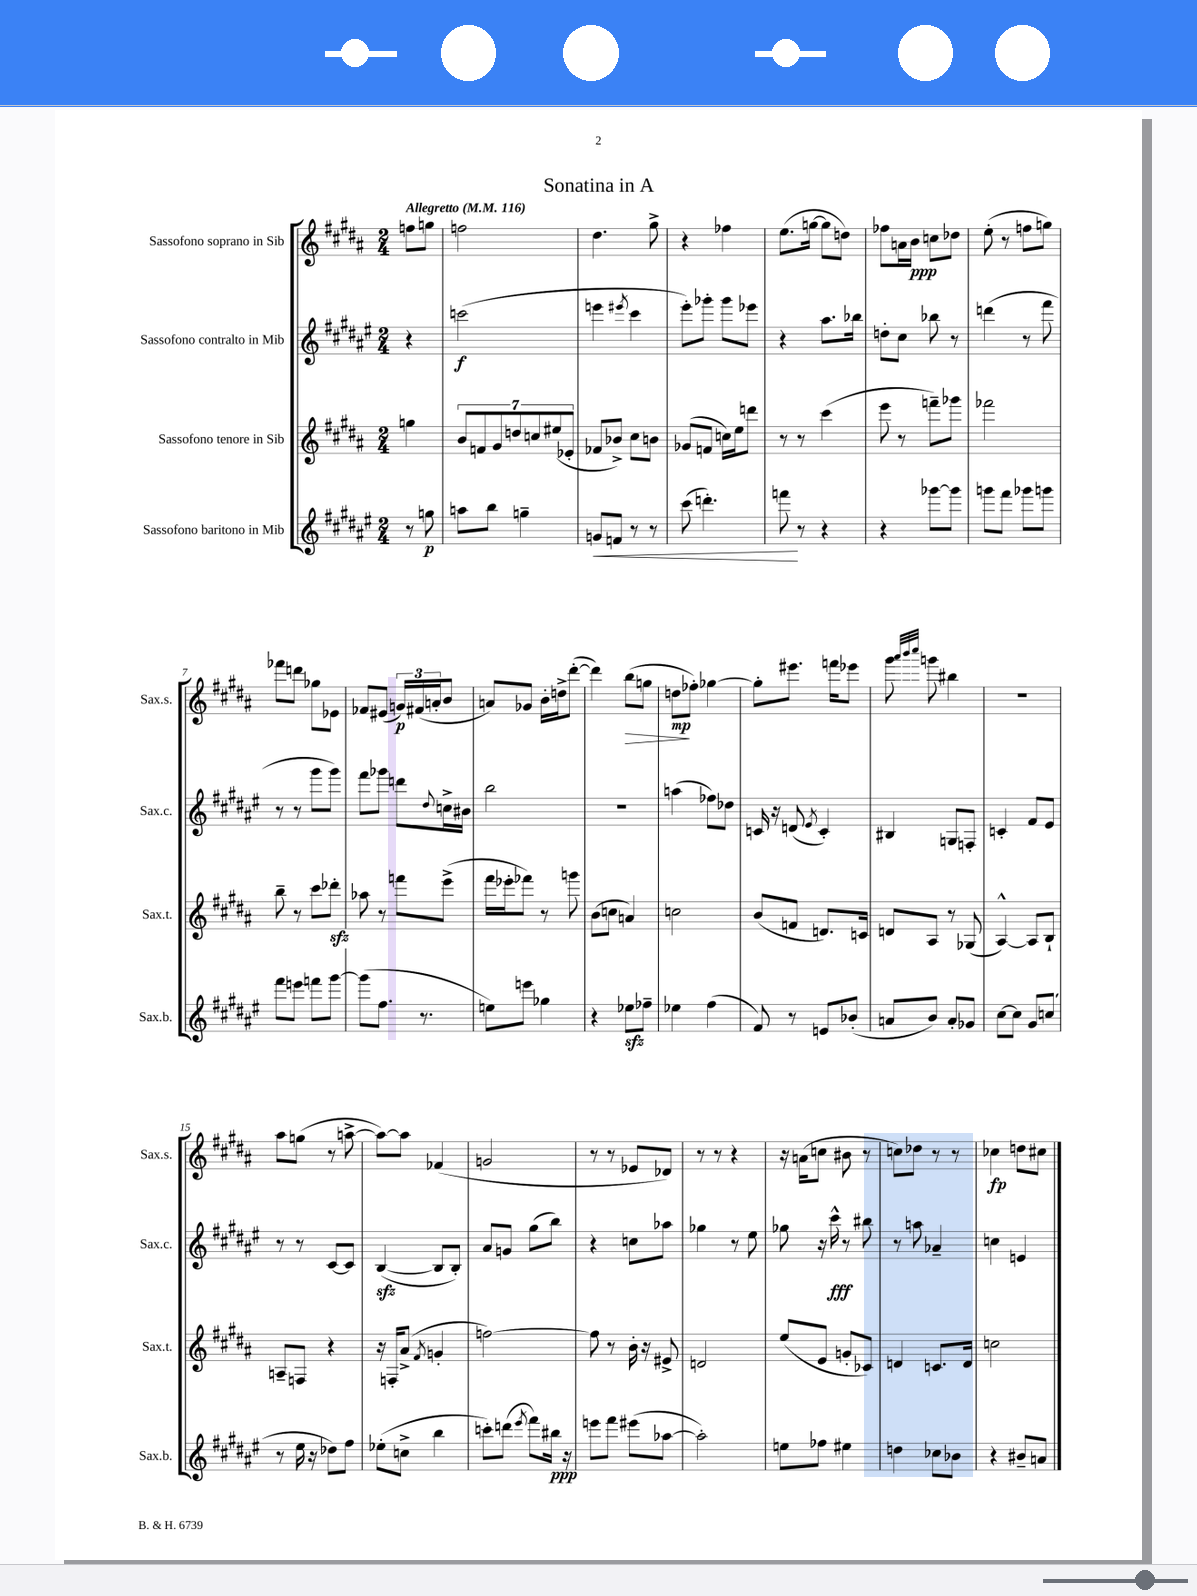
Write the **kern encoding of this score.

**kern	**kern	**kern	**kern
*staff4	*staff3	*staff2	*staff1
*clefG2	*clefG2	*clefG2	*clefG2
*k[f#c#g#d#a#e#]	*k[f#c#g#d#a#]	*k[f#c#g#d#a#e#]	*k[f#c#g#d#a#]
*M2/4	*M2/4	*M2/4	*M2/4
*MM116	*MM116	*MM116	*MM116
8r	4gg\	4r	8ff\L
8gg\	.	.	8gg\J
=	=	=	=
8aa\L	14b/L	(2ccc\	2ff\
.	14f/	.	.
8bb\J	.	.	.
.	14g#/	.	.
.	14dd/	.	.
4gg~\	.	.	.
.	14cc/	.	.
.	(14ee#/	.	.
.	14e-'/J	.	.
=	=	=	=
8g/L	8f-/L	4eee\	4.dd#\
8f/J	8b-^/J)	.	.
.	.	8qeee#/	.
8r	8cc#\L	4ccc#\	.
8r	8b\J	.	8gg#^\
=	=	=	=
(8ccc#\	(8g-/L	8eee#'\L)	4r
4.ddd'\)	8f/J	8ggg-'\J	.
.	16cc\LL)	8ggg-\L	4ff-\
.	16ee\J	.	.
.	8ddd\J	8eee-\J	.
=	=	=	=
8fff\	8r	4r	(8.ee\L
8r	8r	.	.
.	.	.	[16gg\Jk
4r	(4ccc#\	8.aa#\L	8gg\]L
.	.	.	8dd\J)
.	.	16bb-\Jk	.
=	=	=	=
4r	8eee\	8dd'\L	8ff-\L
.	8r	8cc#\J	16a\L
.	.	.	16b\JJ
[8ggg-\L	8fff~\L)	8bb-\	8cc\L
8ggg-\]J	8ggg-\J	8r	8dd-\J
=	=	=	=
8ggg\L	2fff-\	(4ddd\	(8ee'\
8fff#\J	.	.	8r
8ggg-\L	.	8r	8ff\L
8ggg\J	.	8fff#\	8gg\J)
=	=	=	=
8fff#\L	8bb~\	8r	8fff-\L
8eee\J	8r	8r	8ddd\J
8fff\L	8ccc#\L	8ggg#\L	8gg-\L
[8ggg#\J	8ddd-'\J	8ggg#\J)	8e-\J
=	=	=	=
(8ggg#\]L	8aa-\	8fff#\L	8f-/L
8.ff#\J	8r	8ggg-\J	(8e#/J
.	8fff\L	8ddd\L	24g/LL)
.	.	.	(24f#/
8.r	.	.	.
.	.	.	24a'/J
.	.	8qqdd#/	.
.	(8eee^\J	16cc^\L	8b/J
.	.	16b#\JJ	.
=	=	=	=
8ee\L)	16fff#\LL	2bb\	8a/L)
.	16eee-'\J	.	.
8eee\J	8fff-\J)	.	8g-/J
4gg-\	8r	.	16b'\LL
.	.	.	16dd^\J
.	8ggg\	.	([8ddd#'\J
=	=	=	=
4r	(8b\L	2r	4ddd#\])
.	8cc\J	.	.
8ee-\L	4a/)	.	(8bb\L
8ff-~\J	.	.	8gg\J
=	=	=	=
4ee-\	2cc\	(4aa\	8dd\L
.	.	.	8ff-'\J)
(4ff#\	.	8ff-\L)	[4gg-\
.	.	8dd-\J	.
=	=	=	=
8f#/)	(8b/L	16c/	8gg-'\]L
.	.	16r	.
8r	8f/J	(8d/	8.eee#\J
.	.	8qe#/	.
8e/L	8.d/L)	4c'/)	.
.	.	.	16fff\LK
(8b-'/J	.	.	8eee-\J
.	16c/Jk	.	.
=	=	=	=
8a/L	8d/L	4B#/	8ggg#\
.	.	.	32qqaaa#/LLL
.	.	.	32qqbbb/
.	.	.	32qqcccc#/JJJ
8b/J)	8A#/J	.	8ggg\
8a'/L	8r	8G/L	4bb#\
8g-/J	(8G-/	8F'/J	.
=	=	=	=
[8cc#\L	[4A#^^/)	4c'/	2r
8cc#\]J	.	.	.
8g#/L	8A#/]L	8f#/L	.
(8cc/J	8B`/J	8e#/J	.
=	=	=	=
8r	8A~/L	8r	8aa#\L
16ee#\	8F/J	8r	(8gg\J
16r	.	.	.
8dd-\L)	4r	[8c#/L	8r
8ff#\J	.	8c#/]J	[8aa^\
=	=	=	=
(8ee-'\L	16r	([4B/	8aa\_L)
.	16F'/LK	.	.
8cc^\J	(8a#^/J	.	8aa\]J
.	8qf#/	.	.
4bb\	4g'/	8B/]L	(4f-/
.	.	8B'/J)	.
=	=	=	=
8ccc'\L)	[2ff\)	8a#/L	2g/
(8ddd\J	.	8g/J	.
8qeee#/	.	.	.
8fff#\L)	.	(8gg#\L	.
16bb#\Jk	.	8bb\J)	.
16r	.	.	.
=	=	=	=
8eee\L	8ff\]	4r	8r
8fff#\J	8r	.	8r
(8eee#\L	16b'\	8cc\L	8e-/L
.	16r	.	.
[8aa-\J	8e#^/	8aa-\J	8d-/J)
=	=	=	=
2aa-'\])	2d/	4gg-\	8r
.	.	.	8r
.	.	8r	4r
.	.	8ee#\	.
=	=	=	=
8ee\L	(8ee/L	8gg-\	16r
.	.	.	(16a\LK
8ff-\J	8e/J	16r	8cc\J
.	.	16ccc#^^\	.
4ee#\	8g'/L	8r	8b#\
.	8c-/J)	8bb#\	8r
=	=	=	=
4dd\	4d/	8r	8cc\L)
.	.	8aa\	8dd-\J
8cc-\L	8.c/L	4a-~/	8r
8b-\J	.	.	8r
.	16d/Jk	.	.
=	=	=	=
4r	2cc\	4cc\	4cc-\
8b#~/L	.	4e/	8dd\L
8a/J	.	.	8cc#\J
==	==	==	==
*-	*-	*-	*-
